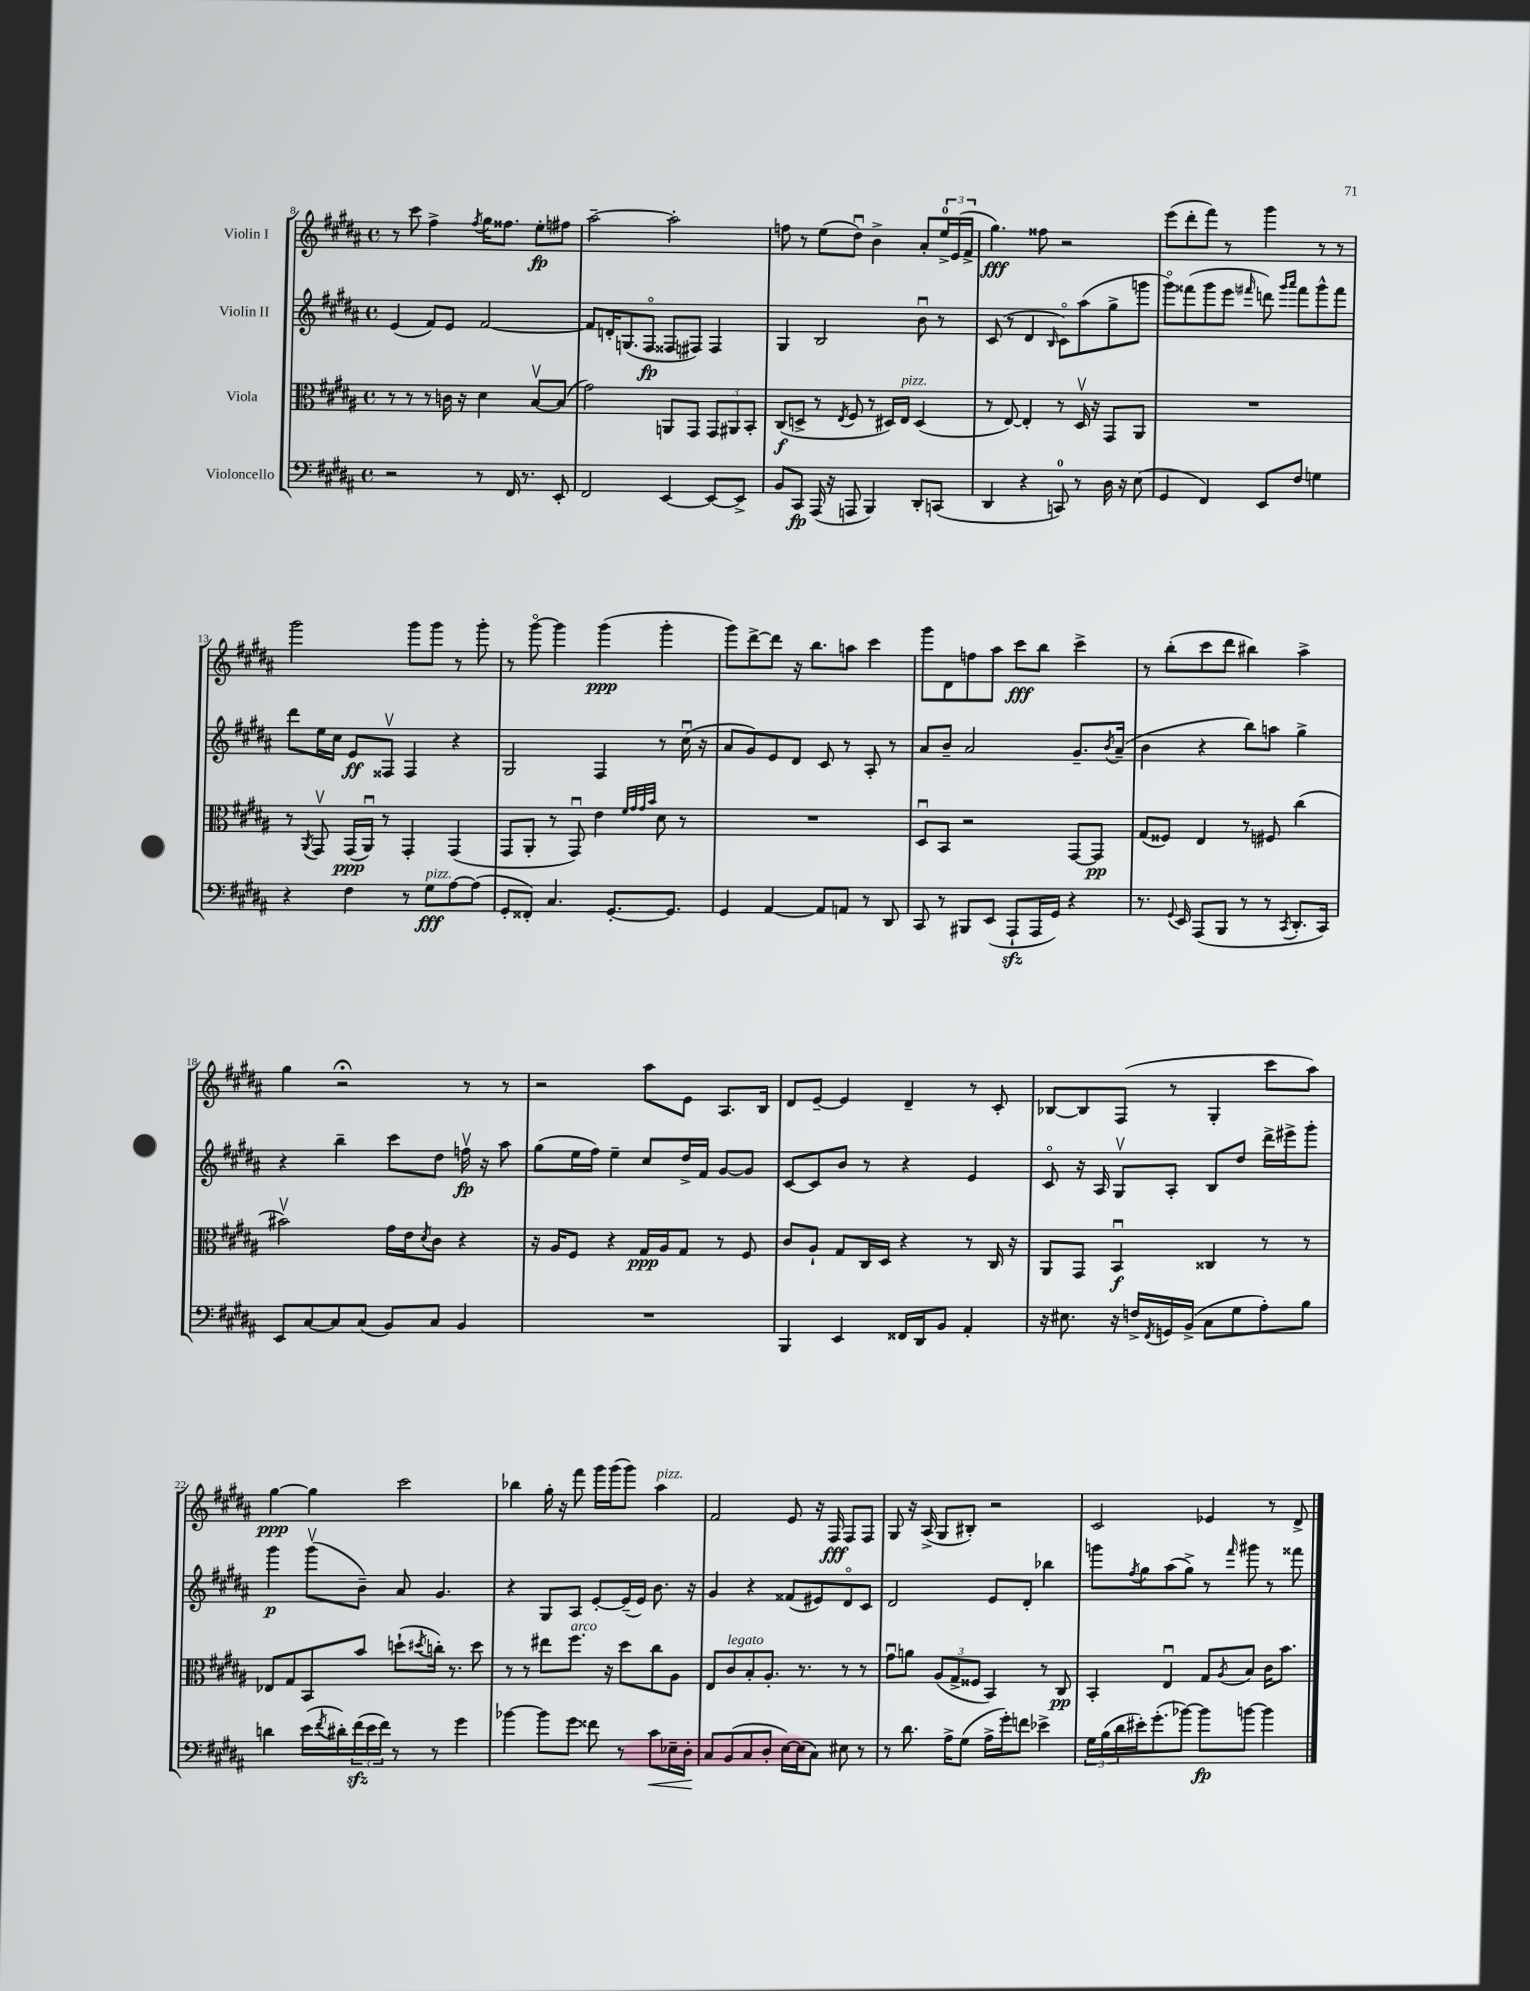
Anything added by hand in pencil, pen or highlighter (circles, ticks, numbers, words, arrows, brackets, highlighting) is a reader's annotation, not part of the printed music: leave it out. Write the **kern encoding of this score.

**kern	**dynam	**kern	**dynam	**kern	**dynam	**kern	**dynam
*part4	*part4	*part3	*part3	*part2	*part2	*part1	*part1
*staff4	*staff4	*staff3	*staff3	*staff2	*staff2	*staff1	*staff1
*I"Violoncello	*	*I"Viola	*	*I"Violin II	*	*I"Violin I	*
*clefF4	*	*clefC3	*	*clefG2	*	*clefG2	*
*k[f#c#g#d#a#]	*	*k[f#c#g#d#a#]	*	*k[f#c#g#d#a#]	*	*k[f#c#g#d#a#]	*
*M4/4	*	*M4/4	*	*M4/4	*	*M4/4	*
*met(c)	*	*met(c)	*	*met(c)	*	*met(c)	*
=8	=8	=8	=8	=8	=8	=8	=8
2r	.	8r	.	(4e/	.	8r	.
.	.	8r	.	.	.	8ccc#\	.
.	.	8r	.	8f#/L)	.	4ff#^\	.
.	.	16cn\	.	8e/J	.	.	.
.	.	16r	.	.	.	.	.
.	.	.	.	.	.	8qff#/	.
8r	.	4d#\	.	[2f#/	.	16gg#\KL	.
.	.	.	.	.	.	8.ff##X\J	.
16FF#/	.	.	.	.	.	.	.
8.r	.	.	.	.	.	.	.
.	.	[8Bv/L	.	.	.	8ee'\L	fp
8EE'/	.	(8B/J]	.	.	.	8ff#X\J	.
=9	=9	=9	=9	=9	=9	=9	=9
2FF#/	.	2g#\)	.	8f#/L]	.	[2aa#~\	.
.	.	.	.	16dn'/K	.	.	.
.	.	.	.	(8.Gn/	.	.	.
.	.	.	.	8F#/J	fp	.	.
[4EE/	.	8AAn/L	.	8F##X/L	.	2aa#'\]	.
.	.	8GG#/J	.	8F#X/J)	.	.	.
8EE/L_	.	12GG#/L	.	4F#/	.	.	.
.	.	12AA#X/	.	.	.	.	.
8EE^/J]	.	.	.	.	.	.	.
.	.	12BB'/J	.	.	.	.	.
=10	=10	=10	=10	=10	=10	=10	=10
8BB/L	.	(8C#/L	f	4G#/	.	8ffn\	.
8CC#/J	fp	8Dn^/J	.	.	.	8r	.
(16AAA#/	.	8r	.	2B/	.	(8ee\L	.
16r	.	.	.	.	.	.	.
.	.	8qE/	.	.	.	.	.
8AAAn/	.	8F#/	.	.	.	8dd#u\J)	.
4BBB/)	.	8r	.	.	.	4b^\	.
.	.	16D#X/LL)	.	.	.	.	.
!	!	!LO:TX:a:i:t=pizz.	!	!	!	!	!
.	.	16E/JJ	.	.	.	.	.
8DD#'/L	.	(4D#/	.	8bu\	.	8a#'/L	.
(8CCn/J	.	.	.	8r	.	24ee^/L	.
.	.	.	.	.	.	(24e/	.
.	.	.	.	.	.	24f#^/JJ	.
=11	=11	=11	=11	=11	=11	=11	=11
4DD#/	.	8r	.	(8c#/	.	4.gg#\)	fff
.	.	[8E/)	.	8r	.	.	.
4r	.	4E'/]	.	4d#/	.	.	.
.	.	.	.	.	.	8ff##X\	.
.	.	.	.	16qqB/	.	.	.
8CCn/)	.	8r	.	8c#\L)	.	2r	.
8r	.	16D#v/	.	(8aa#\	.	.	.
.	.	16r	.	.	.	.	.
16D#\	.	8GG#/L	.	8gg#^\	.	.	.
16r	.	.	.	.	.	.	.
(8E\	.	8AA#/J	.	8gggn\J	.	.	.
=12	=12	=12	=12	=12	=12	=12	=12
4GG#/	.	1r	.	8ggg#\L)	.	(8eee\L	.
.	.	.	.	(8fff##X\	.	8ddd#'\	.
4FF#/)	.	.	.	8ggg#\	.	8fff#\J)	.
.	.	.	.	8eee\J	.	8r	.
.	.	.	.	16qqfff#X/	.	.	.
8EE/L	.	.	.	8dddn\)	.	4ggg#\	.
.	.	.	.	16qqggg#/LL	.	.	.
.	.	.	.	16qqaaa#/JJ	.	.	.
8F#/J	.	.	.	8fff#\L	.	.	.
4Gn\	.	.	.	8ggg#^^\	.	8r	.
.	.	.	.	8fff#\J	.	8r	.
!!LO:LB:g=z
=13	=13	=13	=13	=13	=13	=13	=13
4r	.	8r	.	8ddd#\L	.	2ggg#\	.
.	.	8qAA#/	.	.	.	.	.
.	.	8GG#v/	.	16ee\L	.	.	.
.	.	.	.	16cc#\JJ	.	.	.
4F#\	.	(16GG#/LL	ppp	8e/L	ff	.	.
.	.	16AA#u/JJ)	.	.	.	.	.
.	.	8r	.	8F##Xv/J	.	.	.
8r	.	4GG#'/	.	4F##/	.	8ggg#\L	.
!LO:TX:a:i:t=pizz.	!	!	!	!	!	!	!
8G#\L	fff	.	.	.	.	8ggg#\J	.
[8A#\	.	(4GG#/	.	4r	.	8r	.
(8A#\J]	.	.	.	.	.	8ggg#'\	.
=14	=14	=14	=14	=14	=14	=14	=14
8GG#'/L	.	8GG#/L	.	2G#/	.	8r	.
8FF##X'/J)	.	8AA#'/J	.	.	.	[8ggg#\	.
4.C#/	.	8r	.	.	.	4ggg#\]	.
.	.	8GG#u/)	.	.	.	.	.
.	.	4e\	.	4F#/	.	(4ggg#\	ppp
[8.GG#'/L	.	.	.	.	.	.	.
.	.	32qqf#/LLL	.	.	.	.	.
.	.	32qqg#/	.	.	.	.	.
.	.	32qqg#/	.	.	.	.	.
.	.	32qqb/JJJ	.	.	.	.	.
.	.	8d#\	.	8r	.	4ggg#'\	.
8.GG#/J]	.	.	.	.	.	.	.
.	.	8r	.	(16cc#u\	.	.	.
.	.	.	.	16r	.	.	.
=15	=15	=15	=15	=15	=15	=15	=15
4GG#/	.	1r	.	8a#/L	.	8ggg#\L)	.
.	.	.	.	8g#/)	.	[8ddd#^\	.
[4AA#/	.	.	.	8e/	.	8ddd#\J]	.
.	.	.	.	8d#/J	.	16r	.
.	.	.	.	.	.	8.bb\L	.
8AA#/L]	.	.	.	8c#/	.	.	.
8AAn/J	.	.	.	8r	.	8aan\J	.
8r	.	.	.	8A#'/	.	4ccc#\	.
8DD#/	.	.	.	8r	.	.	.
=16	=16	=16	=16	=16	=16	=16	=16
8CC#/	.	8D#u/L	.	8a#/L	.	8ggg#\L	.
8r	.	8BB/J	.	8b~/J	.	8d#\	.
8BBB#X/L	.	2r	.	2a#/	.	8ffn\	.
(8EE/J	.	.	.	.	.	8aa#\J	.
8AAA#zz`/L	.	.	.	.	.	8ccc#\L	fff
16AAA#/L	.	.	.	.	.	8bb\J	.
16GG#/JJ)	.	.	.	.	.	.	.
4r	.	[8GG#/L	.	8.g#~/L	.	4ccc#^\	.
.	.	8GG#/J]	pp	.	.	.	.
.	.	.	.	8qb/	.	.	.
.	.	.	.	(16a#~/Jk	.	.	.
=17	=17	=17	=17	=17	=17	=17	=17
8.r	.	(8G#/L	.	4b\	.	8r	.
.	.	8F##X/J)	.	.	.	(8bb'\L	.
8qqGG#/	.	.	.	.	.	.	.
16EE/	.	.	.	.	.	.	.
(8AAA#/L	.	4E/	.	4r	.	8ccc#\	.
8BBB/J	.	.	.	.	.	8ddd#\J	.
8r	.	8r	.	8bb\L)	.	4bb#X\)	.
8r	.	8F#X/	.	8aan\J	.	.	.
8qCC#/	.	.	.	.	.	.	.
8.DD#'/L	.	(4cc#\	.	4gg#^\	.	4aa#^\	.
16CC#/Jk)	.	.	.	.	.	.	.
!!LO:LB:g=z
=18	=18	=18	=18	=18	=18	=18	=18
8EE/L	.	2b#Xv\)	.	4r	.	4gg#\	.
[8C#/	.	.	.	.	.	.	.
8C#/]	.	.	.	4bb~\	.	2r;<	.
(8C#/J	.	.	.	.	.	.	.
8BB/L)	.	16g#\LL	.	8ccc#\L	.	.	.
.	.	16e\J	.	.	.	.	.
.	.	8qd#/	.	.	.	.	.
8C#/J	.	8c#\J	.	8dd#\J	.	.	.
4BB/	.	4r	.	16ffnv\	fp	8r	.
.	.	.	.	16r	.	.	.
.	.	.	.	8aa#\	.	8r	.
=19	=19	=19	=19	=19	=19	=19	=19
1r	.	16r	.	(8gg#\L	.	2r	.
.	.	16A#/KL	.	.	.	.	.
.	.	8F#/J	.	16ee\L	.	.	.
.	.	.	.	16ff#\JJ)	.	.	.
.	.	4r	.	4ee~\	.	.	.
.	.	16G#/LL	ppp	8cc#/L	.	8aa#\L	.
.	.	16A#/J	.	.	.	.	.
.	.	8G#/J	.	16dd#^/L	.	8e\J	.
.	.	.	.	16f#/JJ	.	.	.
.	.	8r	.	[8g#/L	.	8.A#/L	.
.	.	8F#/	.	8g#/J]	.	.	.
.	.	.	.	.	.	16B/Jk	.
=20	=20	=20	=20	=20	=20	=20	=20
4BBB/	.	8c#/L	.	[8c#/L	.	8d#/L	.
.	.	8A#`/J	.	8c#/]	.	[8e~/J	.
4EE/	.	8G#/L	.	8b/J	.	4e/]	.
.	.	16C#/L	.	8r	.	.	.
.	.	16D#/JJ	.	.	.	.	.
16FF##X/LL	.	4r	.	4r	.	4d#~/	.
16DD#/J	.	.	.	.	.	.	.
8BB/J	.	.	.	.	.	.	.
4AA#'/	.	8r	.	4e/	.	8r	.
.	.	16C#/	.	.	.	8c#'/	.
.	.	16r	.	.	.	.	.
=21	=21	=21	=21	=21	=21	=21	=21
16r	.	8AA#/L	.	8c#/	.	[8B-X/L	.
8.E#X\	.	.	.	.	.	.	.
.	.	8GG#/J	.	16r	.	8B-/]	.
.	.	.	.	16A#/	.	.	.
16r	.	4BBu/	f	8G#v/L	.	(8F#/J	.
16Fn^/LL	.	.	.	.	.	.	.
8qFF#/	.	.	.	.	.	.	.
16GGn/	.	.	.	8A#'/J	.	8r	.
(16BB^/JJ	.	.	.	.	.	.	.
8C#\L	.	4C##X/	.	8B/L	.	4G#'/	.
8G#\	.	.	.	8dd#/J	.	.	.
8A#'\)	.	8r	.	16ddd#^\LL	.	8ccc#\L	.
.	.	.	.	16eee#X^\J	.	.	.
8B\J	.	8r	.	8ggg#'\J	.	8aa#\J)	.
!!LO:LB:g=z
=22	=22	=22	=22	=22	=22	=22	=22
4dn\	.	8E-X/L	.	4ggg#\	p	[4gg#\	ppp
.	.	8G#/	.	.	.	.	.
(16e\LL	.	8BB/	.	(8ggg#v\L	.	4gg#\]	.
8qf#/	.	.	.	.	.	.	.
16d#X'\)	.	.	.	.	.	.	.
(24f#zz\	.	8b/J	.	8b~\J)	.	.	.
24e\	.	.	.	.	.	.	.
24f#\JJ)	.	.	.	.	.	.	.
8r	.	(8ddn`\L	.	8a#/	.	2ccc#\	.
.	.	8qdd#X/	.	.	.	.	.
8r	.	16ccn'\Jk)	.	4.g#/	.	.	.
.	.	8.r	.	.	.	.	.
4g#\	.	.	.	.	.	.	.
.	.	8dd#\	.	.	.	.	.
=23	=23	=23	=23	=23	=23	=23	=23
[4b-X\	.	8r	.	4r	.	4bb-X\	.
.	.	8r	.	.	.	.	.
8b-\L]	.	8ee#X\L	.	8G#/L	.	16gg#'\	.
.	.	.	.	.	.	16r	.
!	!	!LO:TX:a:i:t=arco	!	!	!	!	!
8g#\J	.	8.ff#\J	.	8A#/J	.	8fff#\	.
8f##X\	.	.	.	[8e'/L	.	16ggg#\LL	.
.	.	16r	.	.	.	(16ggg#\J	.
8r	.	8dd#\L	.	(16e~/L]	.	8ggg#\J)	.
.	.	.	.	16e/JJ)	.	.	.
!	!	!	!	!	!	!LO:TX:a:i:t=pizz.	!
!	!LO:HP:b	!	!	!	!	!	!
8c#\L	<	8cc#\	.	8.b\	.	4aa#\	.
16E-X~\L	.	8A#\J	.	.	.	.	.
16D#'\JJ	.	.	.	16r	.	.	.
.	[	.	.	.	.	.	.
=24	=24	=24	=24	=24	=24	=24	=24
8C#/L	.	8E/L	.	4g#/	.	2f#/	.
!	!	!LO:TX:a:i:t=legato	!	!	!	!	!
(8BB/	.	8c#/	.	.	.	.	.
8C#/	.	8B'/	.	4r	.	.	.
8D#'/J	.	8.A#'/J	.	.	.	.	.
[16E\LL)	.	.	.	(8f##X/L	.	8e/	.
(16E\J]	.	8.r	.	.	.	.	.
8C#\J)	.	.	.	8e#X/)	.	16r	.
.	.	.	.	.	.	16F#/	fff
8E#X\	.	8r	.	8d#/	.	8F#/L	.
8r	.	8r	.	8c#/J	.	8F#/J	.
=25	=25	=25	=25	=25	=25	=25	=25
8r	.	8g#u\L	.	2d#/	.	8G#/	.
8.d#\	.	8an\J	.	.	.	16r	.
.	.	.	.	.	.	(16A#^/	.
.	.	(12A#/L	.	.	.	8G#/L	.
16A#^\KL	.	.	.	.	.	.	.
.	.	12G#^/	.	.	.	.	.
(8G#\J	.	.	.	.	.	8B#X'/J)	.
.	.	12F##X/J	.	.	.	.	.
16A#^\LL	.	4BB/)	.	8e/L	.	2r	.
16g#'\J)	.	.	.	.	.	.	.
8fn\J	.	.	.	8d#'/J	.	.	.
4e-X^\	.	8r	.	4bb-X\	.	.	.
.	.	8C#/	pp	.	.	.	.
=26	=26	=26	=26	=26	=26	=26	=26
24G#\LL	.	4BB'/	.	8gggn\L	.	2c#/	.
(24B\	.	.	.	.	.	.	.
24d#\	.	.	.	.	.	.	.
.	.	.	.	8qff#/	.	.	.
16e#X'\J)	.	.	.	8gg#\	.	.	.
(8.g#'\	.	.	.	.	.	.	.
.	.	4Eu/	.	(8aa#\	.	.	.
[8b-X\J)	.	.	.	8gg#^\J)	.	.	.
8b-\L]	fp	8G#/L	.	8r	.	4e-X/	.
.	.	8qA#/	.	16qqfff#/	.	.	.
[8bn\J	.	8B/J	.	8ggg#X\	.	.	.
4b\]	.	16c#\KL	.	8r	.	8r	.
.	.	8.b\J	.	.	.	.	.
.	.	.	.	8fff##X\	.	8d#^/	.
==	==	==	==	==	==	==	==
*-	*-	*-	*-	*-	*-	*-	*-
